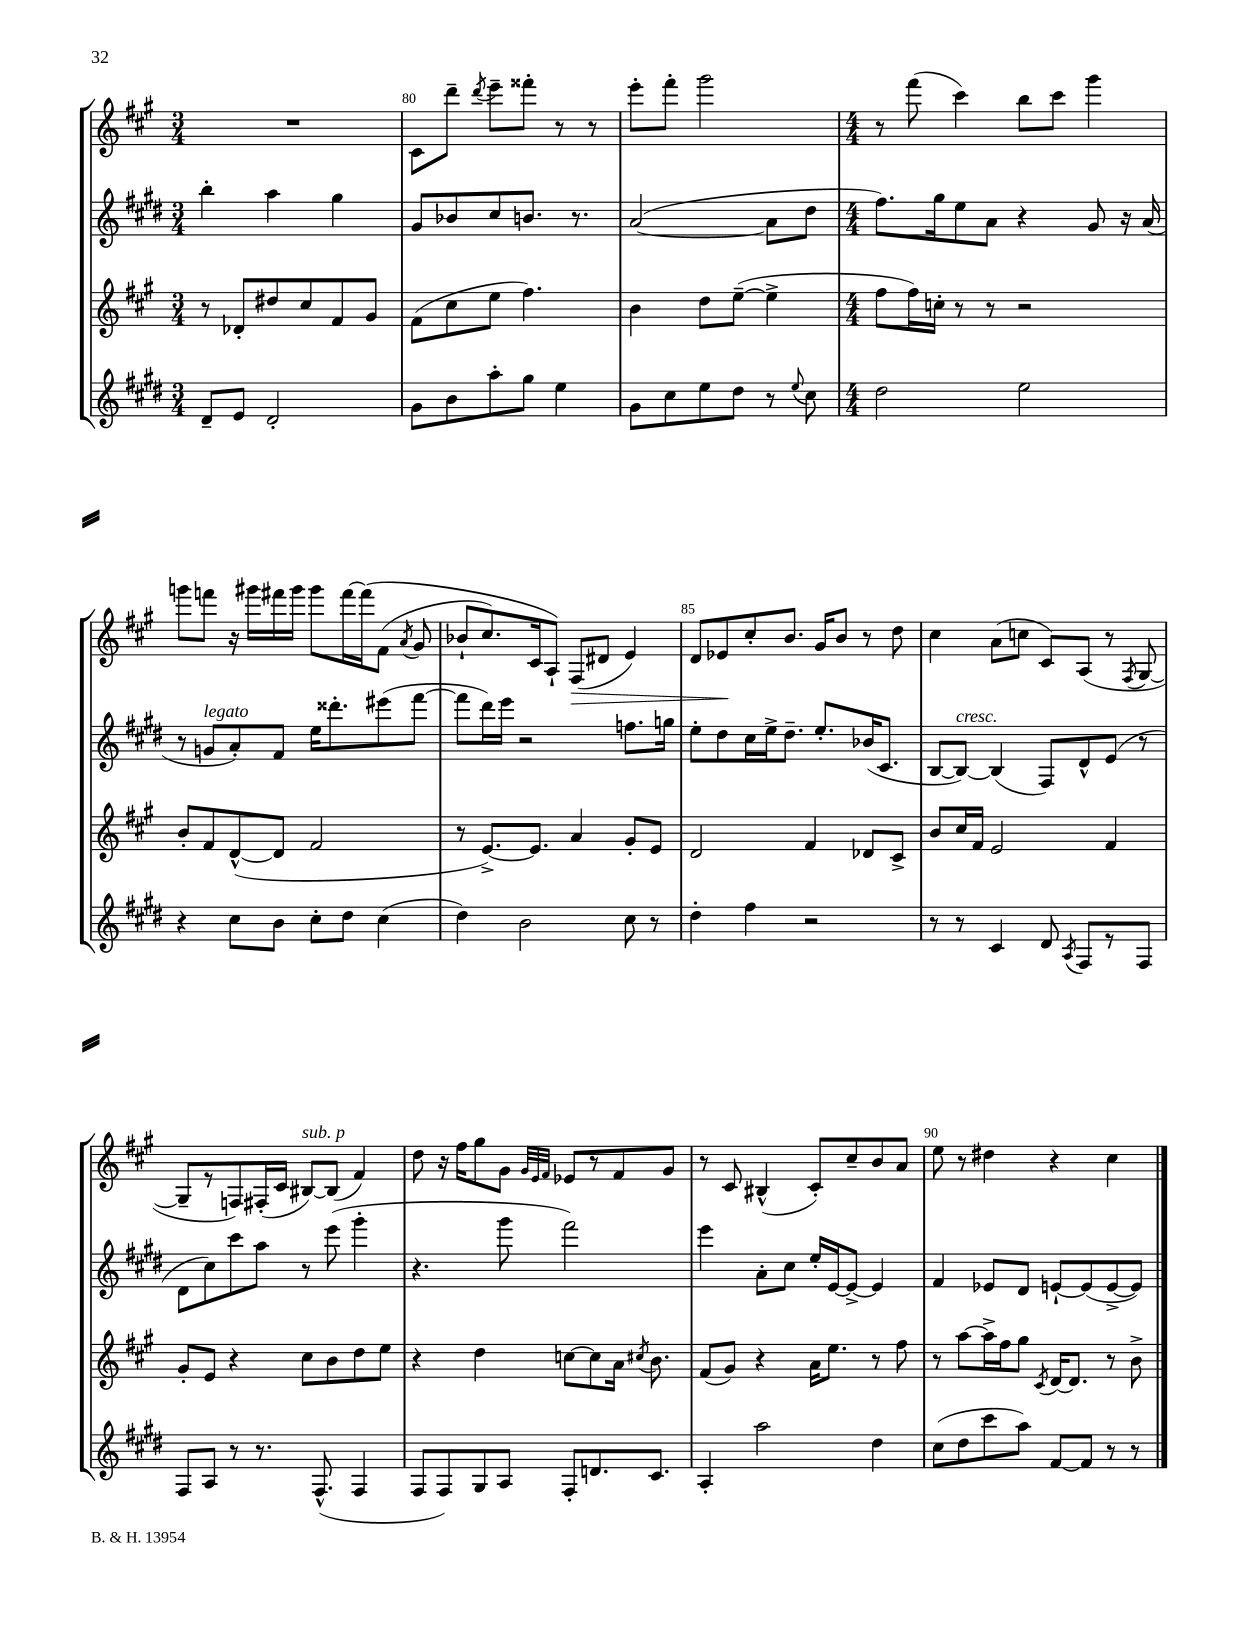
<<
\new StaffGroup <<
\new Staff = "s0" {
    \clef treble \key a \major \numericTimeSignature \time 3/4
    \autoBeamOff R2. |
    cis'8[ d'''8]-- \acciaccatura { d'''8 } e'''8[-- fisis'''8]-. r8 r8 |
    e'''8[-. fis'''8]-. gis'''2 |
    \numericTimeSignature \time 4/4 r8 fis'''8( cis'''4) b''8[ cis'''8] gis'''4 |
    g'''8[ f'''8] r16 gis'''16[ fis'''16 gis'''16] gis'''8[ fis'''16~ fis'''16\( fis'8]( \acciaccatura { a'8 } gis'8 |
    bes'8[-! cis''8.) cis'16 a8]-!\) fis8[\>( dis'8] e'4) |
    d'8[ ees'8\! cis''8-. b'8.] gis'16[ b'8] r8 d''8 |
    cis''4 a'8[( c''8] cis'8[) a8]( r8 \acciaccatura { fis8 } gis8~ |
    gis8[-- r8 f8) fis16-.( cis'16] bis8[~^\markup { \italic "sub. p" }) bis8]( fis'4) |
    d''8 r16 fis''16[ gis''8 gis'8] \grace { gis'32[ e'32 fis'32] } ees'8[ r8 fis'8 gis'8] |
    r8 cis'8 bis4-^( cis'8[-.) cis''8-- b'8 a'8] |
    e''8 r8 dis''4 r4 cis''4 \bar "|." |
}
\new Staff = "s1" {
    \clef treble \key e \major \numericTimeSignature \time 3/4
    \autoBeamOff b''4-. a''4 gis''4 |
    gis'8[ bes'8 cis''8 b'8.] r8. |
    a'2~( a'8[ dis''8] |
    \numericTimeSignature \time 4/4 fis''8.[) gis''16 e''8 a'8] r4 gis'8 r16 a'16( |
    r8 g'8[^\markup { \italic "legato" } a'8-.) fis'8] e''16[ disis'''8.-. eis'''8( fis'''8]~ |
    fis'''8[ dis'''16) e'''16] r2 f''8.[ g''16] |
    e''8[-. dis''8 cis''16 e''16-> dis''8.]-- e''8.[-. bes'16( cis'8.] |
    b8[~ b8]~^\markup { \italic "cresc." }) b4( fis8[) dis'8-^ e'8]( r8 |
    dis'8[ cis''8) cis'''8 a''8] r8 e'''8( gis'''4-. |
    r4. gis'''8 fis'''2) |
    e'''4 a'8[-. cis''8] e''16[-. e'16~ e'8]~-> e'4 |
    fis'4 ees'8[ dis'8] e'8[~-! e'8( e'8~-> e'8]) \bar "|." |
}
\new Staff = "s2" {
    \clef treble \key a \major \numericTimeSignature \time 3/4
    \autoBeamOff r8 des'8[-. dis''8 cis''8 fis'8 gis'8] |
    fis'8[( cis''8 e''8] fis''4.) |
    b'4 d''8[ e''8]~--( e''4-> |
    \numericTimeSignature \time 4/4 fis''8[ fis''16) c''16]-. r8 r8 r2 |
    b'8[-. fis'8 d'8~-^( d'8] fis'2 |
    r8 e'8.[~->) e'8.] a'4 gis'8[-. e'8] |
    d'2 fis'4 des'8[ cis'8]-> |
    b'8[ cis''16 fis'16] e'2 fis'4 |
    gis'8[-. e'8] r4 cis''8[ b'8 d''8 e''8] |
    r4 d''4 c''8[~ c''8 a'16] \acciaccatura { cis''8 } b'8. |
    fis'8[( gis'8]) r4 a'16[ e''8.] r8 fis''8 |
    r8 a''8[~ a''16-> fis''16 gis''8] \acciaccatura { cis'8 } d'16[~ d'8.] r8 b'8-> \bar "|." |
}
\new Staff = "s3" {
    \clef treble \key e \major \numericTimeSignature \time 3/4
    \autoBeamOff dis'8[-- e'8] dis'2-. |
    gis'8[ b'8 a''8-. gis''8] e''4 |
    gis'8[ cis''8 e''8 dis''8] r8 \appoggiatura { e''8 } cis''8 |
    \numericTimeSignature \time 4/4 dis''2 e''2 |
    r4 cis''8[ b'8] cis''8[-. dis''8] cis''4( |
    dis''4) b'2 cis''8 r8 |
    dis''4-. fis''4 r2 |
    r8 r8 cis'4 dis'8 \acciaccatura { a8 } fis8[ r8 fis8] |
    fis8[ a8] r8 r8. fis8.-^( fis4 |
    fis8[ fis8) gis8 a8] fis8[-. d'8. cis'8.] |
    a4-. a''2 dis''4 |
    cis''8[( dis''8 cis'''8 a''8]) fis'8[~ fis'8] r8 r8 \bar "|." |
}
>>
>>
\layout { \context { \Score currentBarNumber = #79 \override BarNumber.break-visibility = ##(#f #t #t) barNumberVisibility = #(every-nth-bar-number-visible 5) } }
